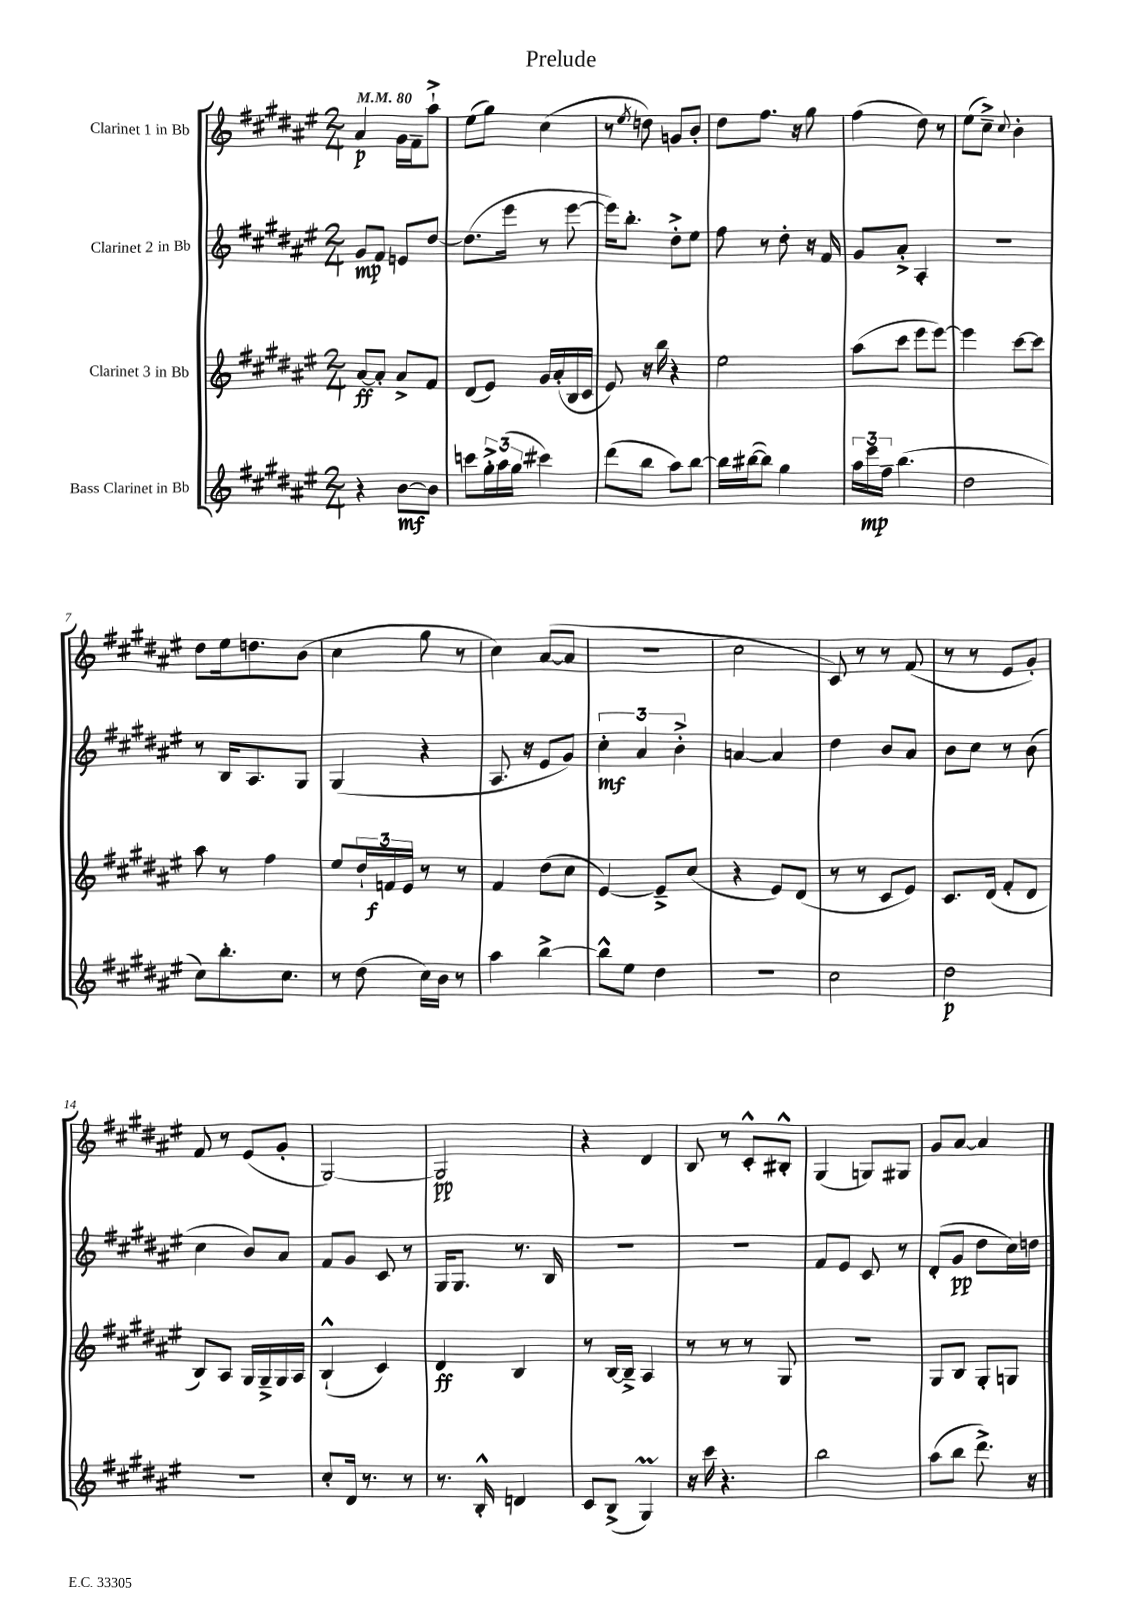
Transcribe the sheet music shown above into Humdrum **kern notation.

**kern	**dynam	**kern	**dynam	**kern	**dynam	**kern	**dynam
*part4	*part4	*part3	*part3	*part2	*part2	*part1	*part1
*staff4	*staff4	*staff3	*staff3	*staff2	*staff2	*staff1	*staff1
*I"Bass Clarinet in Bb	*	*I"Clarinet 3 in Bb	*	*I"Clarinet 2 in Bb	*	*I"Clarinet 1 in Bb	*
*clefG2	*	*clefG2	*	*clefG2	*	*clefG2	*
*k[f#c#g#d#a#e#]	*	*k[f#c#g#d#a#e#]	*	*k[f#c#g#d#a#e#]	*	*k[f#c#g#d#a#e#]	*
*M2/4	*	*M2/4	*	*M2/4	*	*M2/4	*
*MM80	*	*MM80	*	*MM80	*	*MM80	*
=1	=1	=1	=1	=1	=1	=1	=1
4r	.	[8a#/L	ff	8g#/L	mp	4a#/	p
.	.	8a#'/J]	.	8f#/J	.	.	.
[8b\L	mf	8a#^/L	.	8en/L	.	16g#\LL	.
.	.	.	.	.	.	16f#~\J	.
8b\J]	.	8f#/J	.	[8dd#/J	.	8aa#`^\J	.
=2	=2	=2	=2	=2	=2	=2	=2
8cccn\L	.	(8d#/L	.	(8.dd#\L]	.	(8ee#\L	.
24gg#'^\L	.	8e#/J)	.	.	.	8gg#\J)	.
(24aa#\	.	.	.	.	.	.	.
.	.	.	.	16eee#\Jk	.	.	.
24gg#\JJ	.	.	.	.	.	.	.
4ccc#X\)	.	16g#/LL	.	8r	.	(4cc#\	.
.	.	(16a#'/	.	.	.	.	.
.	.	16B/	.	[8eee#\	.	.	.
.	.	16c#/JJ	.	.	.	.	.
=3	=3	=3	=3	=3	=3	=3	=3
(8ddd#\L	.	8e#/)	.	16eee#\KL])	.	8r	.
.	.	.	.	8.bb'\J	.	.	.
.	.	.	.	.	.	8qee#/	.
8bb\J	.	16r	.	.	.	8ddn\)	.
.	.	16bb\	.	.	.	.	.
8aa#\L)	.	4r	.	8dd#'^\L	.	8gn/L	.
[8bb\J	.	.	.	8ee#\J	.	8b'/J	.
=4	=4	=4	=4	=4	=4	=4	=4
16bb\LL]	.	2ee#\	.	8ff#\	.	8dd#\L	.
([16bb#X\J	.	.	.	.	.	.	.
8bb#\J])	.	.	.	8r	.	8.ff#\J	.
4gg#\	.	.	.	8dd#'\	.	.	.
.	.	.	.	.	.	16r	.
.	.	.	.	16r	.	8gg#\	.
.	.	.	.	16f#/	.	.	.
=5	=5	=5	=5	=5	=5	=5	=5
24aa#\LL	.	(8aa#\L	.	8g#/L	.	(4ff#\	.
24eee#\	mp	.	.	.	.	.	.
24ff#~\JJ	.	.	.	.	.	.	.
(4.bb\	.	8ccc#\J	.	8a#'^/J	.	.	.
.	.	8eee#\L	.	4A#'/	.	8dd#\)	.
.	.	[8eee#\J)	.	.	.	8r	.
=6	=6	=6	=6	=6	=6	=6	=6
2dd#\	.	4eee#\]	.	2r	.	(8ee#\L	.
.	.	.	.	.	.	8cc#~^\J)	.
.	.	.	.	.	.	8qqcc#/	.
.	.	[8ccc#\L	.	.	.	4b'\	.
.	.	8ccc#\J]	.	.	.	.	.
!!LO:LB:g=z
=7	=7	=7	=7	=7	=7	=7	=7
8cc#\L)	.	8aa#\	.	8r	.	8dd#\L	.
8.bb'\	.	8r	.	16B/KL	.	16ee#\k	.
.	.	.	.	8.A#/	.	8.ddn\	.
.	.	4ff#\	.	.	.	.	.
8.cc#\J	.	.	.	.	.	.	.
.	.	.	.	8G#/J	.	(8b\J	.
=8	=8	=8	=8	=8	=8	=8	=8
8r	.	8ee#/L	.	(4G#/	.	4cc#\	.
(8dd#\	.	24dd#`/L	.	.	.	.	.
.	.	24fn/	f	.	.	.	.
.	.	24e#/JJ	.	.	.	.	.
16cc#\LL)	.	8r	.	4r	.	8gg#\	.
16b\JJ	.	.	.	.	.	.	.
8r	.	8r	.	.	.	8r	.
=9	=9	=9	=9	=9	=9	=9	=9
4aa#\	.	4f#/	.	8.A#/	.	4cc#\)	.
.	.	.	.	16r	.	.	.
[4bb^\	.	(8dd#\L	.	8e#/L	.	([8a#/L	.
.	.	8cc#\J	.	8g#/J)	.	8a#/J]	.
=10	=10	=10	=10	=10	=10	=10	=10
8bb^^\L]	.	[4e#/)	.	6cc#'\	mf	2r	.
8ee#\J	.	.	.	.	.	.	.
.	.	.	.	6a#/	.	.	.
4dd#\	.	8e#~^/L]	.	.	.	.	.
.	.	.	.	6b'^\	.	.	.
.	.	(8cc#/J	.	.	.	.	.
=11	=11	=11	=11	=11	=11	=11	=11
2r	.	4r	.	[4an/	.	2cc#\	.
.	.	8e#/L)	.	4a/]	.	.	.
.	.	(8d#/J	.	.	.	.	.
=12	=12	=12	=12	=12	=12	=12	=12
2cc#\	.	8r	.	4dd#\	.	8c#/)	.
.	.	8r	.	.	.	8r	.
.	.	8c#/L	.	8b/L	.	8r	.
.	.	8e#/J)	.	8a#/J	.	(8f#/	.
=13	=13	=13	=13	=13	=13	=13	=13
2dd#\	p	8.c#/L	.	8b\L	.	8r	.
.	.	.	.	8cc#\J	.	8r	.
.	.	(16d#/Jk	.	.	.	.	.
.	.	8f#'/L	.	8r	.	8e#/L	.
.	.	8d#/J	.	(8b\	.	8g#'/J)	.
!!LO:LB:g=z
=14	=14	=14	=14	=14	=14	=14	=14
2r	.	8B/L)	.	4cc#\	.	8f#/	.
.	.	8A#/J	.	.	.	8r	.
.	.	16G#/LL	.	8b/L)	.	(8e#/L	.
.	.	16G#~^/	.	.	.	.	.
.	.	16G#/	.	8a#/J	.	8g#'/J	.
.	.	16A#/JJ	.	.	.	.	.
=15	=15	=15	=15	=15	=15	=15	=15
8cc#'/L	.	(4B`^^/	.	8f#/L	.	[2G#/)	.
16d#/Jk	.	.	.	8g#/J	.	.	.
8.r	.	.	.	.	.	.	.
.	.	4c#/)	.	8c#/	.	.	.
8r	.	.	.	8r	.	.	.
=16	=16	=16	=16	=16	=16	=16	=16
8.r	.	4d#/	ff	16G#/KL	.	2G#/]	pp
.	.	.	.	8.G#/J	.	.	.
16B'^^/	.	.	.	.	.	.	.
4dn/	.	4B/	.	8.r	.	.	.
.	.	.	.	16B/	.	.	.
=17	=17	=17	=17	=17	=17	=17	=17
8c#/L	.	8r	.	2r	.	4r	.
(8B^/J	.	[16B/LL	.	.	.	.	.
.	.	16B~^/JJ]	.	.	.	.	.
4G#M/)	.	4A#/	.	.	.	4d#/	.
=18	=18	=18	=18	=18	=18	=18	=18
16r	.	8r	.	2r	.	8B/	.
16ccc#\	.	.	.	.	.	.	.
4.r	.	8r	.	.	.	8r	.
.	.	8r	.	.	.	8c#'^^/L	.
.	.	8G#/	.	.	.	8B#X'^^/J	.
=19	=19	=19	=19	=19	=19	=19	=19
2bb\	.	2r	.	8f#/L	.	(4G#/	.
.	.	.	.	8e#/J	.	.	.
.	.	.	.	8c#/	.	8Gn/L)	.
.	.	.	.	8r	.	8G#X/J	.
=20	=20	=20	=20	=20	=20	=20	=20
(8aa#\L	.	8G#/L	.	(8d#'/L	.	8g#/L	.
8bb\J	.	8B/J	.	8g#/J	pp	[8a#/J	.
8.ddd#^\)	.	8G#'/L	.	8dd#\L	.	4a#/]	.
.	.	8Gn/J	.	16cc#\L)	.	.	.
16r	.	.	.	16ddn\JJ	.	.	.
==	==	==	==	==	==	==	==
*-	*-	*-	*-	*-	*-	*-	*-
